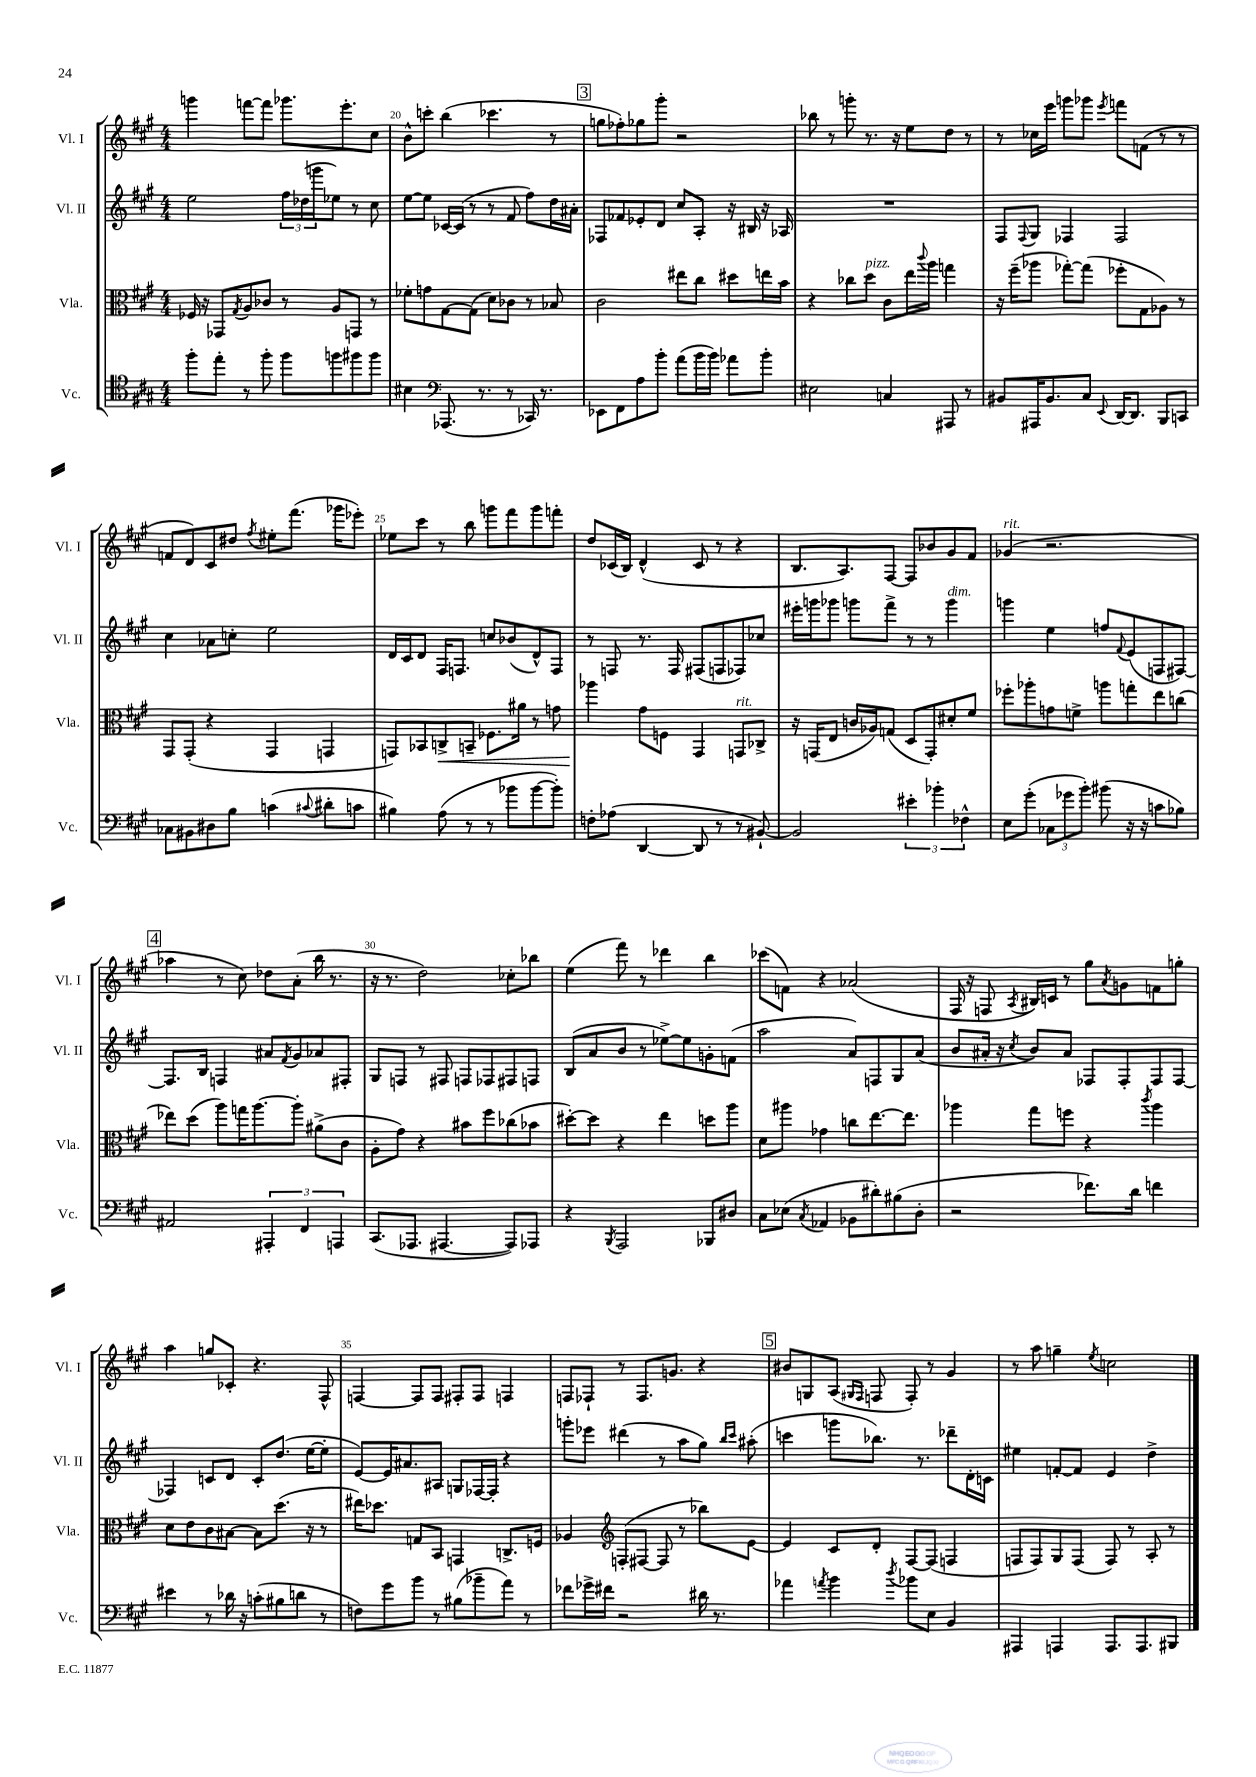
<<
\new StaffGroup <<
\new Staff = "s0" \with { instrumentName = "Vl. I" shortInstrumentName = "Vl. I" } {
    \clef treble \key a \major \numericTimeSignature \time 4/4
    g'''4 f'''8~ f'''8 ges'''8. e'''8.-. cis''8 |
    b'8-^ c'''8-. b''4( ces'''4. r8 |
    \mark \markup { \box "3" } g''8 fes''8-.) ges''8 gis'''8-. r2 |
    bes''8 r8 g'''8-. r8. r16 e''8 d''8 r8 |
    r8 ces''16 e'''16 g'''8 ges'''8 \acciaccatura { e'''8 } f'''8 f'8( r8 r8 |
    f'8 d'8) cis'8 dis''8 \acciaccatura { fis''8 } eis''8-. fis'''8.( ges'''16 ees'''8-.) |
    ees''8 cis'''8 r8 b''8 g'''8 fis'''8 g'''8 f'''8-. |
    d''8 ces'16( b16) d'4-^( ces'8 r8 r4 |
    b8. a8.) fis8~ fis8 bes'8 gis'8 fis'8 |
    ges'4^\markup { \italic "rit." }( r2. |
    \mark \markup { \box "4" } aes''4 r8 cis''8) des''8 a'8-.( b''16 r8. |
    r16 r8. d''2) ces''8-. bes''8 |
    e''4( fis'''8) r8 des'''4 b''4 |
    ces'''8( f'8) r4 aes'2( |
    fis16 r16 f8 \acciaccatura { a8 } bis16) c'16 r8 gis''8 \acciaccatura { a'8 } g'8 f'8 g''8-. |
    a''4 g''8 ces'8-. r4. fis8-^ |
    f4~ f8 f8 fis8-. fis8 f4 |
    f8 fes8-! r8 fes8. g'8. r4 |
    \mark \markup { \box "5" } bis'8 g8 a8( \grace { gis16 fis16 } f8 f8-.) r8 gis'4 |
    r8 a''8 g''4-- \acciaccatura { e''8 } c''2 \bar "|." |
}
\new Staff = "s1" \with { instrumentName = "Vl. II" shortInstrumentName = "Vl. II" } {
    \clef treble \key a \major \numericTimeSignature \time 4/4
    e''2 \tuplet 3/2 { fis''16 des''16( g'''16 } ees''8) r8 cis''8 |
    e''8~ e''8 ces'16~ ces'16( r8 r8 fis'8 fis''8) d''16 ais'16-. |
    \mark \markup { \box "3" } fes8 fes'8 ees'8-. d'8 cis''8 a8-. r16 bis16 r16 aes16 |
    R1 |
    fis8 \appoggiatura { fis8 } gis8 fes4 fes2 |
    cis''4 aes'8 c''8-. e''2 |
    d'16 cis'16 d'8 fis16 f8. c''8 bes'8( d'8-^) f8 |
    r8 f8 r8. f16 fis8( f8 fes8) ces''8 |
    eis'''16-. g'''16 ges'''8 g'''8 fis'''8-> r8 r8 g'''4^\markup { \italic "dim." } |
    g'''4 e''4 f''8 \appoggiatura { fis'8 } e'8( f8 fis8~) |
    \mark \markup { \box "4" } fis8. b16 f4 ais'8 \acciaccatura { fis'8 } gis'8 aes'8 fis8-. |
    gis8 f8 r8 fis8 f8 fes8 fis8 f8 |
    b8( a'8 b'8 r8 ees''8~->) ees''8 g'8-. f'8( |
    a''2 a'8) f8 gis8 a'8( |
    b'8 ais'16-. r16 \acciaccatura { cis''8 } b'8) ais'8 fes8 fes8-. fes8 fes8~ |
    fes4 c'8 d'8 c'8-. d''8.( e''16~ e''8-. |
    e'8~) e'16 ais'8. ais8 g8 fes16~ fes16-. r4 |
    g'''8-. ees'''8 dis'''4( r8 a''8 gis''8) \grace { b''16 cis'''16 } ais''8-.( |
    \mark \markup { \box "5" } c'''4 g'''8 bes''8.) r8. des'''8-- d'16-. c'16 |
    eis''4 f'8~-. f'8 e'4 d''4-> \bar "|." |
}
\new Staff = "s2" \with { instrumentName = "Vla." shortInstrumentName = "Vla." } {
    \clef alto \key a \major \numericTimeSignature \time 4/4
    fes16 r16 ges,8 \acciaccatura { gis8 } a8 ces'8 r8 a8 g,8 r8 |
    fes'8-. g'8 gis8~ gis8( d'8) ces'8 r8 bes8 |
    \mark \markup { \box "3" } cis'2 eis''8 cis''8 dis''8 e''16 b'16 |
    r4 ces''8 d''8^\markup { \italic "pizz." } cis'8 e''16 \appoggiatura { cis'''8 } a''16 g''4 |
    r16 fis''16--( aes''8 ges''8~-.) ges''8( fes''8-. gis8 aes8) r8 |
    gis,8 gis,8-.( r4 gis,4 g,4 |
    g,8) bes,8 c8->\< b,8-- fes8. ais'16 r8 g'8 |
    aes''4\! gis'8 f8 gis,4 g,8^\markup { \italic "rit." } ces8-> |
    r16 g,16( e8 c'16 aes16) g8( d8 g,8-.) dis'8-. fis'8 |
    fes''8-. aes''8-. g'8 f'8-> a''8 g''8-. e''8 c''8( |
    \mark \markup { \box "4" } ees''8) d''8( a''8) g''16 a''8.~ a''8-. ais'8->( cis'8 |
    a8-. gis'8) r4 bis'8 fis''8 ces''8( bes'8 |
    dis''8~-.) dis''8 r4 e''4 d''8 a''8 |
    d'8 ais''8 ges'4 c''8 e''8.~ e''8. |
    aes''4 gis''8 f''8 r4 \acciaccatura { cis'''8 } aes''4 |
    d'8 e'8 cis'8 bis8~ bis8 d''8.( r16 r8 |
    eis''16) des''8. g8 b,8 g,4 c8.-> f16 |
    aes4 \clef treble f8-.( fis8~ fis8 r8 bes''8) e'8~ |
    \mark \markup { \box "5" } e'4 cis'8 d'8-. fis8~ fis8( f4 |
    f8 f8) gis8 f8( f8) r8 a8-. r8 \bar "|." |
}
\new Staff = "s3" \with { instrumentName = "Vc." shortInstrumentName = "Vc." } {
    \clef tenor \key a \major \numericTimeSignature \time 4/4
    fis''8-. e''8-. r8 fis''8-. fis''8 f''8 fis''8 fis''8 |
    bis4 \clef bass aes,,8.( r8. r8 ces,16) r8. |
    \mark \markup { \box "3" } ees,8 fis,8 a8 b'8-. a'8( b'16 b'16) aes'8 b'8-. |
    eis2 c4 ais,,8 r8 |
    bis,8 ais,,16 bis,8. cis8 \appoggiatura { e,8 } d,16~ d,8. b,,8 c,8 |
    ces8 bis,8 dis8 b8 c'4( \appoggiatura { cis'8 } dis'8-. c'8 |
    bis4) a8( r8 r8 bes'8 bes'8~ bes'8-.) |
    f8-. aes8( d,4~ d,8 r8 r8 bis,8~-!) |
    bis,2 \tuplet 3/2 { eis'4-. bes'4-. fes4-^ } |
    e8 gis'8-.( \tuplet 3/2 { ces8 ges'8 b'8-.) } bis'8( r16 r16 c'8 bes8) |
    \mark \markup { \box "4" } ais,2 \tuplet 3/2 { ais,,4-. fis,4 a,,4 } |
    cis,8.( aes,,8. ais,,4.~ ais,,8) aes,,8 |
    r4 \acciaccatura { b,,8 } a,,2 bes,,8 dis8 |
    cis8 ees8( \acciaccatura { cis8 } aes,4 bes,8 dis'8-.) bis8( d8-. |
    r2 fes'8.) d'16 f'4 |
    eis'4 r8 des'16 r16 c'8-.( bis8 d'8 r8 |
    f8) gis'8 b'8 r8 bis8( bes'8-- a'8) r8 |
    fes'8 ges'16-> fis'16 r2 dis'16 r8. |
    \mark \markup { \box "5" } aes'4 \acciaccatura { a'8 } b'4 \acciaccatura { d''8 } bes'8 e8 b,4 |
    ais,,4 a,,4 a,,8. a,,8. bis,,8 \bar "|." |
}
>>
>>
\layout { \context { \Score currentBarNumber = #19 \override BarNumber.break-visibility = ##(#f #t #t) barNumberVisibility = #(every-nth-bar-number-visible 5) } }
